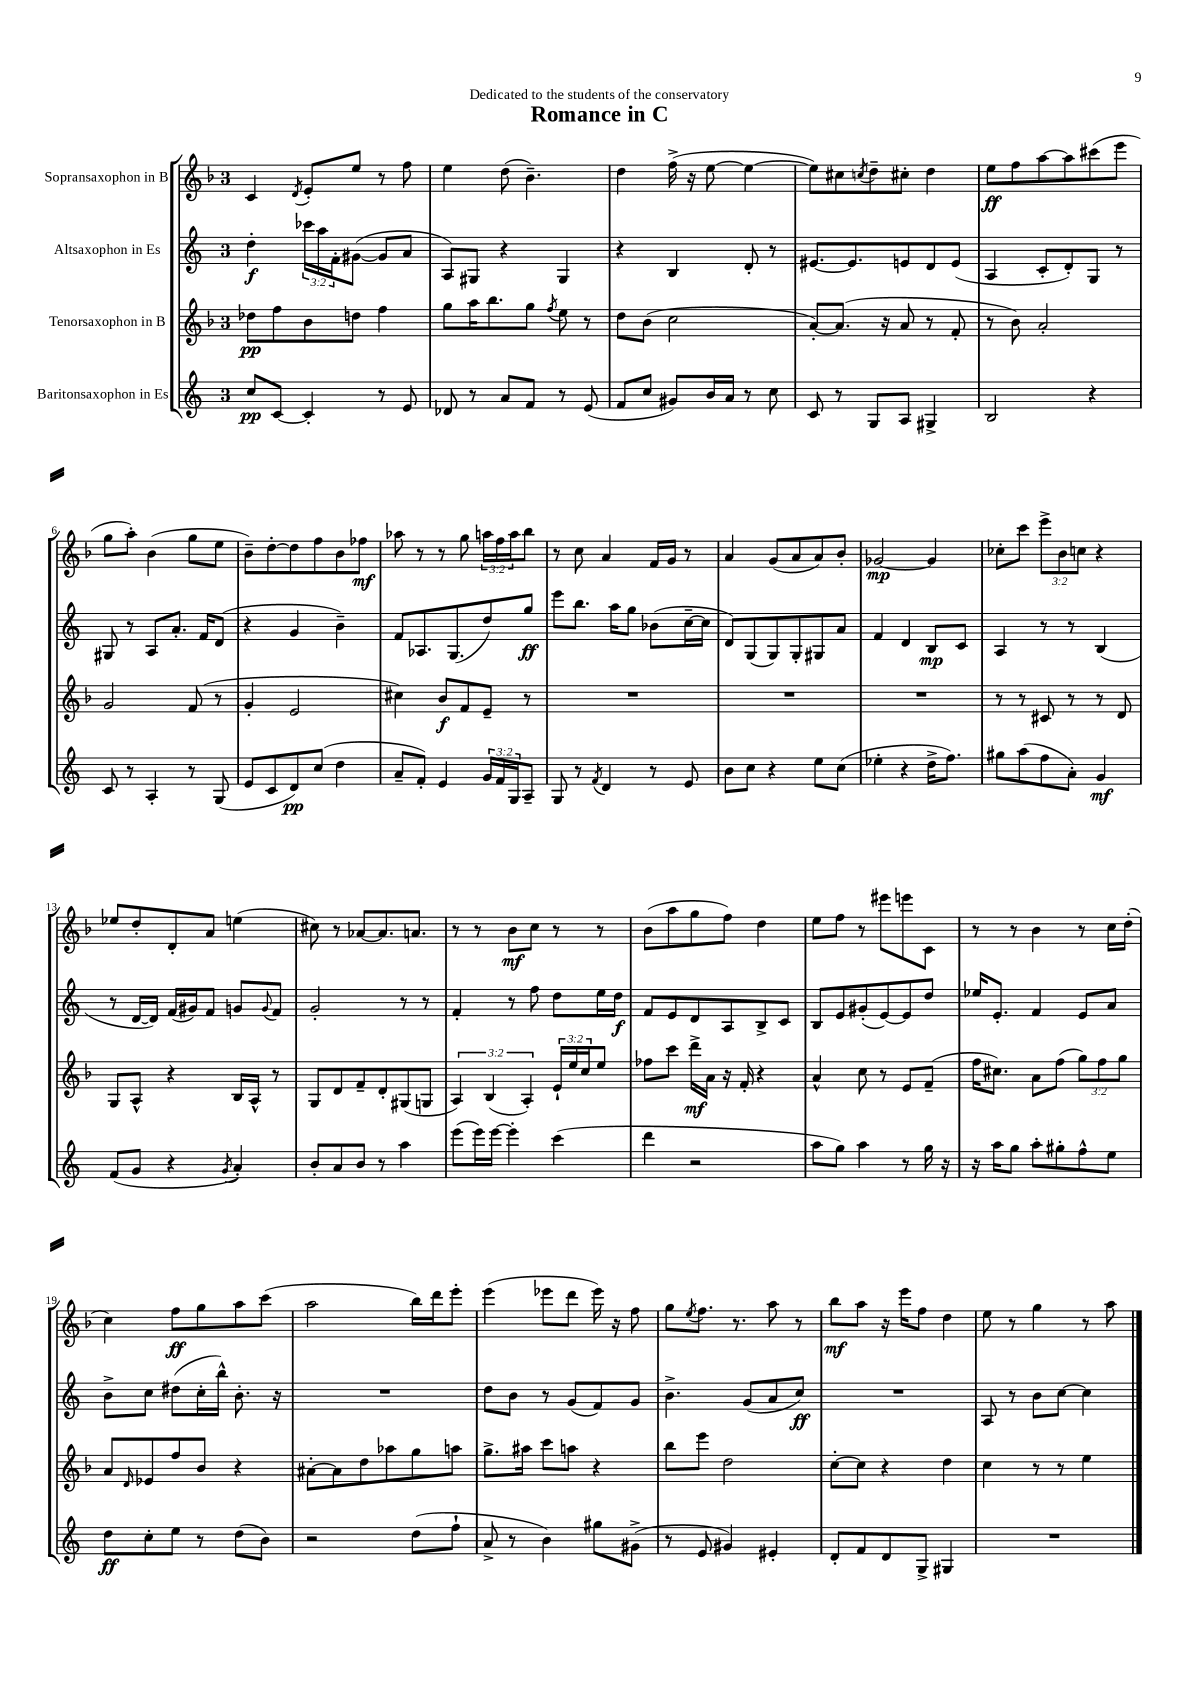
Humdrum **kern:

**kern	**dynam	**kern	**dynam	**kern	**dynam	**kern	**dynam
*part4	*part4	*part3	*part3	*part2	*part2	*part1	*part1
*staff4	*staff4	*staff3	*staff3	*staff2	*staff2	*staff1	*staff1
*I"Baritonsaxophon in Es	*	*I"Tenorsaxophon in B	*	*I"Altsaxophon in Es	*	*I"Sopransaxophon in B	*
*clefG2	*	*clefG2	*	*clefG2	*	*clefG2	*
*k[]	*	*k[b-]	*	*k[]	*	*k[b-]	*
*M3/4	*	*M3/4	*	*M3/4	*	*M3/4	*
=1	=1	=1	=1	=1	=1	=1	=1
8cc/L	pp	8dd-X\L	pp	4dd'\	f	4c/	.
[8c/J	.	8ff\	.	.	.	.	.
.	.	.	.	.	.	8qd/	.
4c'/]	.	8b-\	.	24ccc-X\LL	.	8e'/L	.
.	.	.	.	24aa\	.	.	.
.	.	.	.	24f'\J	.	.	.
.	.	8ddn\J	.	([8g#X\J	.	8ee/J	.
8r	.	4ff\	.	8g#/L]	.	8r	.
8e/	.	.	.	8a/J	.	8ff\	.
=2	=2	=2	=2	=2	=2	=2	=2
8d-X/	.	8gg\L	.	8A/L)	.	4ee\	.
8r	.	16aa\K	.	8G#X/J	.	.	.
.	.	8.bb-\	.	.	.	.	.
8a/L	.	.	.	4r	.	(8dd\	.
8f/J	.	8gg\J	.	.	.	4.b-~\)	.
.	.	8qff/	.	.	.	.	.
8r	.	8ee\	.	4G#/	.	.	.
(8e/	.	8r	.	.	.	.	.
=3	=3	=3	=3	=3	=3	=3	=3
8f/L	.	8dd\L	.	4r	.	4dd\	.
8cc/J	.	(8b-\J	.	.	.	.	.
8g#X/L)	.	2cc\	.	4B/	.	(16ff^\	.
.	.	.	.	.	.	16r	.
16b/L	.	.	.	.	.	[8ee\	.
16a/JJ	.	.	.	.	.	.	.
8r	.	.	.	8d'/	.	4ee\_	.
8cc\	.	.	.	8r	.	.	.
=4	=4	=4	=4	=4	=4	=4	=4
8c/	.	[8a'/L)	.	[8.e#X/L	.	8ee\L])	.
8r	.	(8.a/J]	.	.	.	8cc#X\	.
.	.	.	.	8.e#/]	.	.	.
.	.	.	.	.	.	8qccn/	.
8G/L	.	.	.	.	.	8dd~\	.
.	.	16r	.	.	.	.	.
8A/J	.	8a/	.	8en/	.	8cc#X'\J	.
4G#X^/	.	8r	.	8d/	.	4dd\	.
.	.	8f'/	.	(8e/J	.	.	.
=5	=5	=5	=5	=5	=5	=5	=5
2B/	.	8r	.	4A/	.	8ee\L	ff
.	.	8b-\)	.	.	.	8ff\	.
.	.	2a'/	.	8c'/L	.	[8aa\	.
.	.	.	.	8d'/)	.	8aa\]	.
4r	.	.	.	8G/J	.	(8ccc#X\	.
.	.	.	.	8r	.	8eee\J	.
!!LO:LB:g=z
=6	=6	=6	=6	=6	=6	=6	=6
8c/	.	2g/	.	8G#X/	.	8gg\L	.
8r	.	.	.	8r	.	8aa'\J)	.
4A'/	.	.	.	8A/L	.	(4b-\	.
.	.	.	.	8.a'/J	.	.	.
8r	.	(8f/	.	.	.	8gg\L	.
.	.	.	.	16f/KL	.	.	.
(8G/	.	8r	.	(8d/J	.	8ee\J	.
=7	=7	=7	=7	=7	=7	=7	=7
8e/L	.	4g'/	.	4r	.	8b-~\L)	.
8c/	.	.	.	.	.	[8dd'\	.
8d/)	pp	2e/	.	4g/	.	8dd\]	.
(8cc/J	.	.	.	.	.	8ff\	.
4dd\	.	.	.	4b~\)	.	8b-\	.
.	.	.	.	.	.	8ff-X\J	mf
=8	=8	=8	=8	=8	=8	=8	=8
8a~/L	.	4cc#X\)	.	8f/L	.	8aa-X\	.
8f'/J)	.	.	.	8.A-X/	.	8r	.
4e/	.	8b-/L	f	.	.	8r	.
.	.	.	.	(8.G/	.	.	.
.	.	8f/	.	.	.	8gg\	.
24g/LL	.	8e~/J	.	8dd/)	.	24aan\LL	.
24f/	.	.	.	.	.	24ff\	.
24G/J	.	.	.	.	.	24aa\J	.
8A~/J	.	8r	.	8gg/J	ff	8bb-\J	.
=9	=9	=9	=9	=9	=9	=9	=9
8G/	.	2.r	.	8eee\L	.	8r	.
8r	.	.	.	8.bb\J	.	8cc\	.
8qf/	.	.	.	.	.	.	.
4d/	.	.	.	.	.	4a/	.
.	.	.	.	16aa\KL	.	.	.
.	.	.	.	8gg\J	.	.	.
8r	.	.	.	(8b-X\L	.	16f/LL	.
.	.	.	.	.	.	16g/JJ	.
8e/	.	.	.	[16cc~\L	.	8r	.
.	.	.	.	16cc\JJ]	.	.	.
=10	=10	=10	=10	=10	=10	=10	=10
8b\L	.	2.r	.	8d/L)	.	4a/	.
8cc\J	.	.	.	(8G/	.	.	.
4r	.	.	.	8G/)	.	(8g/L	.
.	.	.	.	8G'/	.	8a/	.
8ee\L	.	.	.	8G#X/	.	8a/)	.
(8cc\J	.	.	.	8a/J	.	8b-'/J	.
=11	=11	=11	=11	=11	=11	=11	=11
4ee-X'\	.	2.r	.	4f/	.	[2g-X/	mp
4r	.	.	.	4d/	.	.	.
16dd^\KL	.	.	.	8B/L	mp	4g-/]	.
8.ff\J)	.	.	.	.	.	.	.
.	.	.	.	8c/J	.	.	.
=12	=12	=12	=12	=12	=12	=12	=12
8gg#X\L	.	8r	.	4A/	.	8cc-X'\L	.
(8aa\	.	8r	.	.	.	8ccc\J	.
8ff\	.	8c#X/	.	8r	.	12eee^\L	.
.	.	.	.	.	.	12b-\	.
8a'\J)	.	8r	.	8r	.	.	.
.	.	.	.	.	.	12ccn\J	.
4g/	mf	8r	.	(4B/	.	4r	.
.	.	8d/	.	.	.	.	.
!!LO:LB:g=z
=13	=13	=13	=13	=13	=13	=13	=13
(8f/L	.	8G/L	.	8r	.	8ee-X/L	.
8g/J	.	8A^^/J	.	[16d/LL	.	8dd'/	.
.	.	.	.	16d/JJ])	.	.	.
4r	.	4r	.	(16f/LL	.	8d'/	.
.	.	.	.	16g#X/J)	.	.	.
.	.	.	.	8f/J	.	8a/J	.
8qg/	.	.	.	.	.	.	.
4a'/)	.	16B-/LL	.	8gn/L	.	(4een\	.
.	.	16A^^/JJ	.	.	.	.	.
.	.	.	.	8qqg/	.	.	.
.	.	8r	.	8f/J	.	.	.
=14	=14	=14	=14	=14	=14	=14	=14
8b'/L	.	8G/L	.	2g'/	.	8cc#X\)	.
8a/	.	8d/	.	.	.	8r	.
8b/J	.	8f~/	.	.	.	[8a-X/L	.
8r	.	8d'/	.	.	.	8.a-/]	.
4aa\	.	(8G#X/	.	8r	.	.	.
.	.	.	.	.	.	8.an/J	.
.	.	8Gn/J	.	8r	.	.	.
=15	=15	=15	=15	=15	=15	=15	=15
(8eee\L	.	6A/)	.	4f'/	.	8r	.
16eee\L)	.	.	.	.	.	8r	.
.	.	(6B-/	.	.	.	.	.
[16eee\JJ	.	.	.	.	.	.	.
4eee'\]	.	.	.	8r	.	8b-\L	mf
.	.	6A'/)	.	.	.	.	.
.	.	.	.	8ff\	.	8cc\J	.
(4ccc\	.	24e`/LL	.	8dd\L	.	8r	.
.	.	24ee/	.	.	.	.	.
.	.	24cc/J	.	.	.	.	.
.	.	8ee/J	.	16ee\L	.	8r	.
.	.	.	.	16dd\JJ	f	.	.
=16	=16	=16	=16	=16	=16	=16	=16
4ddd\	.	8ff-X\L	.	8f/L	.	(8b-\L	.
.	.	8ccc\J	.	8e/	.	8aa\	.
2r	.	16ddd^\LL	mf	8d/	.	8gg\	.
.	.	16a\JJ	.	.	.	.	.
.	.	16r	.	8A/	.	8ff\J)	.
.	.	16f'/	.	.	.	.	.
.	.	4r	.	8B^/	.	4dd\	.
.	.	.	.	8c/J	.	.	.
=17	=17	=17	=17	=17	=17	=17	=17
8aa\L	.	4a^^/	.	8B/L	.	8ee\L	.
8gg\J)	.	.	.	8e/	.	8ff\J	.
4aa\	.	8cc\	.	(8g#X'/	.	8r	.
.	.	8r	.	[8e/)	.	8eee#X\L	.
8r	.	8e/L	.	8e/]	.	8eeen\	.
16gg\	.	(8f~/J	.	8dd/J	.	8c\J	.
16r	.	.	.	.	.	.	.
=18	=18	=18	=18	=18	=18	=18	=18
16r	.	16ff\KL	.	16ee-X/KL	.	8r	.
16aa\KL	.	8.cc#X\J)	.	8.e'/J	.	.	.
8gg\J	.	.	.	.	.	8r	.
8aa'\L	.	8a\L	.	4f/	.	4b-\	.
8gg#X'\	.	(8ff\J	.	.	.	.	.
8ff^^\	.	12gg\L)	.	8e/L	.	8r	.
.	.	12ff\	.	.	.	.	.
8ee\J	.	.	.	8a/J	.	16cc\LL	.
.	.	12gg\J	.	.	.	.	.
.	.	.	.	.	.	(16dd'\JJ	.
!!LO:LB:g=z
=19	=19	=19	=19	=19	=19	=19	=19
8dd\L	ff	8a/L	.	8b^\L	.	4cc\)	.
.	.	16qqd/	.	.	.	.	.
8cc'\	.	8e-X/	.	8cc\J	.	.	.
8ee\J	.	8ff/	.	(8dd#X\L	.	8ff\L	ff
8r	.	8b-/J	.	16cc'\L	.	8gg\	.
.	.	.	.	16bb^^\JJ)	.	.	.
(8dd\L	.	4r	.	8.b'\	.	8aa\	.
8b\J)	.	.	.	.	.	(8ccc\J	.
.	.	.	.	16r	.	.	.
=20	=20	=20	=20	=20	=20	=20	=20
2r	.	[8a#X'\L	.	2.r	.	2aa\	.
.	.	8a#\]	.	.	.	.	.
.	.	8dd\	.	.	.	.	.
.	.	8aa-X\	.	.	.	.	.
(8dd\L	.	8gg\	.	.	.	16bb-\LL)	.
.	.	.	.	.	.	16ddd\J	.
8ff`\J	.	8aan\J	.	.	.	8eee'\J	.
=21	=21	=21	=21	=21	=21	=21	=21
8a^/	.	8.gg^\L	.	8dd\L	.	(4eee\	.
8r	.	.	.	8b\J	.	.	.
.	.	16aa#X\Jk	.	.	.	.	.
4b\)	.	8ccc\L	.	8r	.	8eee-X\L	.
.	.	8aan\J	.	(8g/L	.	8ddd\J	.
8gg#X\L	.	4r	.	8f/)	.	16eee-\)	.
.	.	.	.	.	.	16r	.
(8g#X^\J	.	.	.	8g/J	.	8ff\	.
=22	=22	=22	=22	=22	=22	=22	=22
8r	.	8bb-\L	.	4.b^\	.	8gg\L	.
.	.	.	.	.	.	8qee/	.
8e/	.	8eee\J	.	.	.	8.ff\J	.
4g#X/)	.	2dd\	.	.	.	.	.
.	.	.	.	.	.	8.r	.
.	.	.	.	(8g/L	.	.	.
4e#X'/	.	.	.	8a/	.	8aa\	.
.	.	.	.	8cc/J)	ff	8r	.
=23	=23	=23	=23	=23	=23	=23	=23
8d'/L	.	[8cc'\L	.	2.r	.	8bb-\L	mf
8f/	.	8cc\J]	.	.	.	8aa\J	.
8d/	.	4r	.	.	.	16r	.
.	.	.	.	.	.	16eee\KL	.
8G^/J	.	.	.	.	.	8ff\J	.
4G#X/	.	4dd\	.	.	.	4dd\	.
=24	=24	=24	=24	=24	=24	=24	=24
2.r	.	4cc\	.	8A/	.	8ee\	.
.	.	.	.	8r	.	8r	.
.	.	8r	.	8b\L	.	4gg\	.
.	.	8r	.	[8cc\J	.	.	.
.	.	4ee\	.	4cc\]	.	8r	.
.	.	.	.	.	.	8aa\	.
==	==	==	==	==	==	==	==
*-	*-	*-	*-	*-	*-	*-	*-
